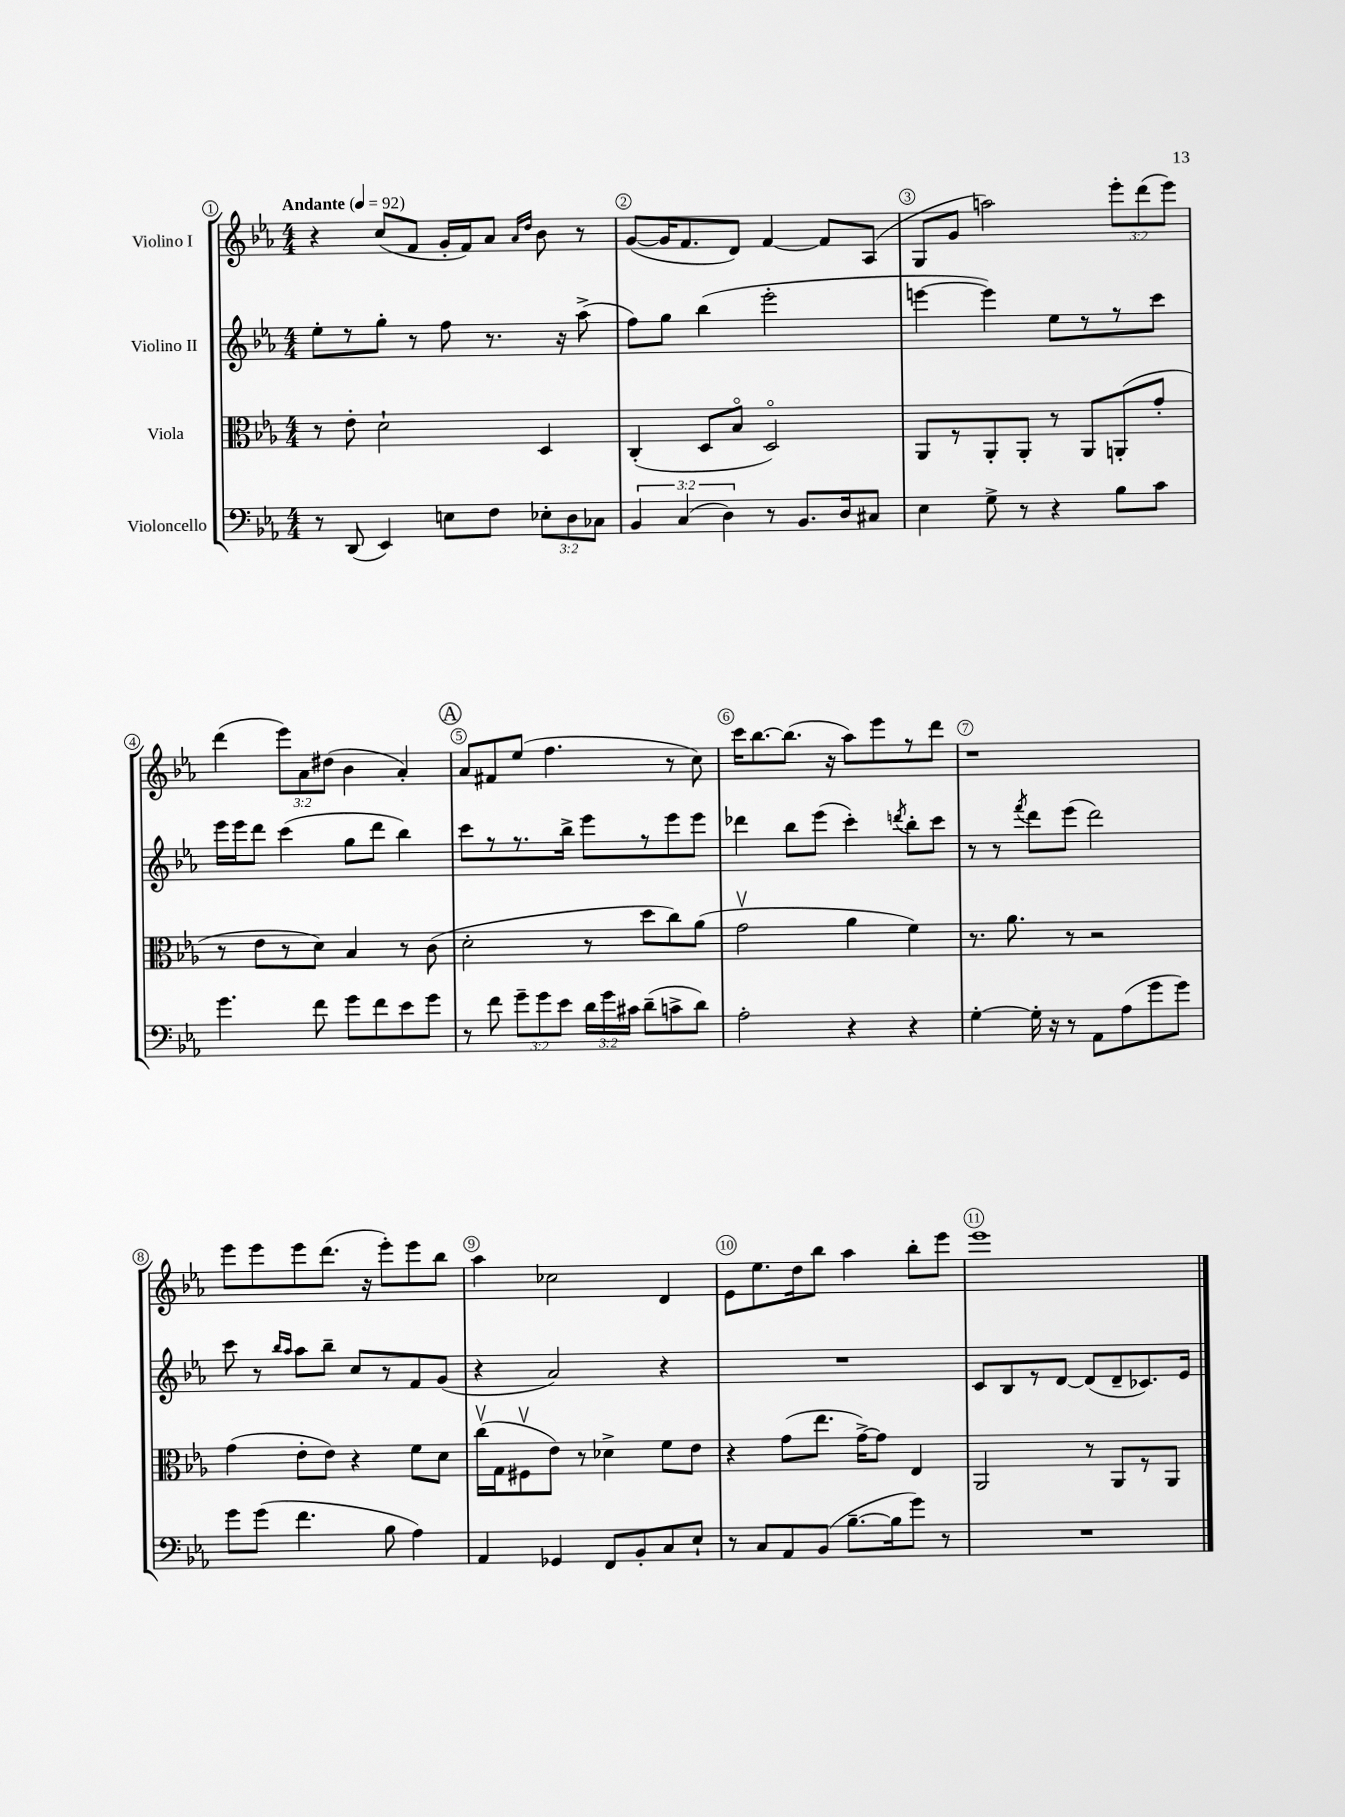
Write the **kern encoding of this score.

**kern	**kern	**kern	**kern
*staff4	*staff3	*staff2	*staff1
*clefF4	*clefC3	*clefG2	*clefG2
*k[b-e-a-]	*k[b-e-a-]	*k[b-e-a-]	*k[b-e-a-]
*M4/4	*M4/4	*M4/4	*M4/4
*MM92	*MM92	*MM92	*MM92
8r	8r	8ee-'\L	4r
(8DD/	8e-'\	8r	.
4EE-/)	2d`\	8gg'\J	(8cc/L
.	.	8r	8f/J
8E\L	.	8ff\	16g'/LL
.	.	.	16f/J)
8F\J	.	8.r	8a-/J
.	.	.	16qqa-/LL
.	.	.	16qqdd/JJ
12E-'\L	4D/	.	8b-\
.	.	16r	.
12D\	.	.	.
.	.	(8aa-^\	8r
12C-\J	.	.	.
=	=	=	=
6BB-/	(4C'/	8ff\L)	([8g/L
.	.	8gg\J	16g/]K
(6C/	.	.	.
.	.	.	8.f/
.	8D/L	(4bb-\	.
6D\)	.	.	.
.	8B-o/J	.	8d/J)
8r	2Do/)	2eee-'\	[4f/
8.BB-/L	.	.	.
.	.	.	8f/]L
16D/k	.	.	.
8C#/J	.	.	(8A-/J
=	=	=	=
4E-\	8AA-/L	[4eee\	8G/L
.	8r	.	8g/J
8G^\	8AA-'/	4eee\])	2aa\)
8r	8AA-'/J	.	.
4r	8r	8ee-\L	.
.	8AA-/L	8r	.
8B-\L	(8AA'/	8r	12eee-'\L
.	.	.	(12ddd\
8c\J	8g'/J	8ccc\J	.
.	.	.	12eee-\J)
=	=	=	=
4.g\	8r	16eee-\LL	(4ddd\
.	.	16eee-\J	.
.	8e-\L	8ddd\J	.
.	8r	(4ccc\	12eee-\L)
.	.	.	12a-\
8f\	8d\J)	.	.
.	.	.	(12dd#\J
8g\L	4B-/	8gg\L	4b-\
8f\	.	8ddd\J	.
8e-\	8r	4bb-\)	4a-'/)
8g\J	(8c\	.	.
=	=	=	=
8r	2d'\	8ccc\L	8a-/L
8f\	.	8r	8f#/
12g~\L	.	8.r	(8ee-/J
12g\	.	.	.
.	.	.	4.ff\
12e-\J	.	.	.
.	.	16bb-^\Jk	.
24d\LL	8r	8eee-\L	.
24g\	.	.	.
24c#\JJ	.	.	.
(8d~\L	8dd\L	8r	.
8c^\	8cc\)	8eee-\	8r
8d\J)	(8a-\J	8eee-\J	8cc\)
=	=	=	=
2A-'\	2gv\	4ddd-\	16ccc\LK
.	.	.	[8.bb-\
.	.	8bb-\L	(8.bb-\]J
.	.	(8eee-\J	.
.	.	.	16r
4r	4a-\	4ccc'\)	8aa-\L)
.	.	.	8eee-\
.	.	8qddd/	.
4r	4f\)	8bb-'\L	8r
.	.	8ccc\J	8ddd\J
=	=	=	=
[4G'\	8.r	8r	1r
.	.	8r	.
.	8.a-\	.	.
.	.	8qfff/	.
16G'\]	.	8ddd\L	.
16r	.	.	.
8r	8r	(8eee-\J	.
8AA-\L	2r	2ddd\)	.
(8A-\	.	.	.
8g\	.	.	.
8g\J)	.	.	.
=	=	=	=
8g\L	(4g\	8ccc\	8eee-\L
(8g\J	.	8r	8eee-\
.	.	16qqbb-/LL	.
.	.	16qqaa-/JJ	.
4.f\	8e-'\L	8aa-\L	8eee-\
.	8e-\J)	8bb-~\J	(8.ddd\J
.	4r	8cc/L	.
.	.	.	16r
8B-\	.	8r	8eee-'\L)
4A-\)	8f\L	8f/	8eee-\
.	8d\J	(8g/J	8bb-\J
=	=	=	=
4AA-/	(16ccv\LL	4r	4aa-\
.	16G\J	.	.
.	8F#v\	.	.
4GG-/	8e-\J)	2a-/)	2cc-\
.	8r	.	.
8FF/L	4d-^\	.	.
8BB-'/	.	.	.
8C/	8f\L	4r	4d/
8E-`/J	8e-\J	.	.
=	=	=	=
8r	4r	1r	8e-\L
8C/L	.	.	8.ee-\
8AA-/	(8g\L	.	.
.	.	.	16dd\k
(8BB-/J	8.ee-\J	.	8bb-\J
[8.B-~\L	.	.	4aa-\
.	[16g^\LK)	.	.
.	8g\]J	.	.
16B-\]k	.	.	.
8g\J)	4E-/	.	8bb-'\L
8r	.	.	8eee-\J
=	=	=	=
1r	2AA-/	8c/L	1eee-
.	.	8B-/	.
.	.	8r	.
.	.	[8d/J	.
.	8r	(8d/]L	.
.	8AA-/L	8d~/	.
.	8r	8.c-/)	.
.	8AA-/J	.	.
.	.	16e-/Jk	.
==	==	==	==
*-	*-	*-	*-
